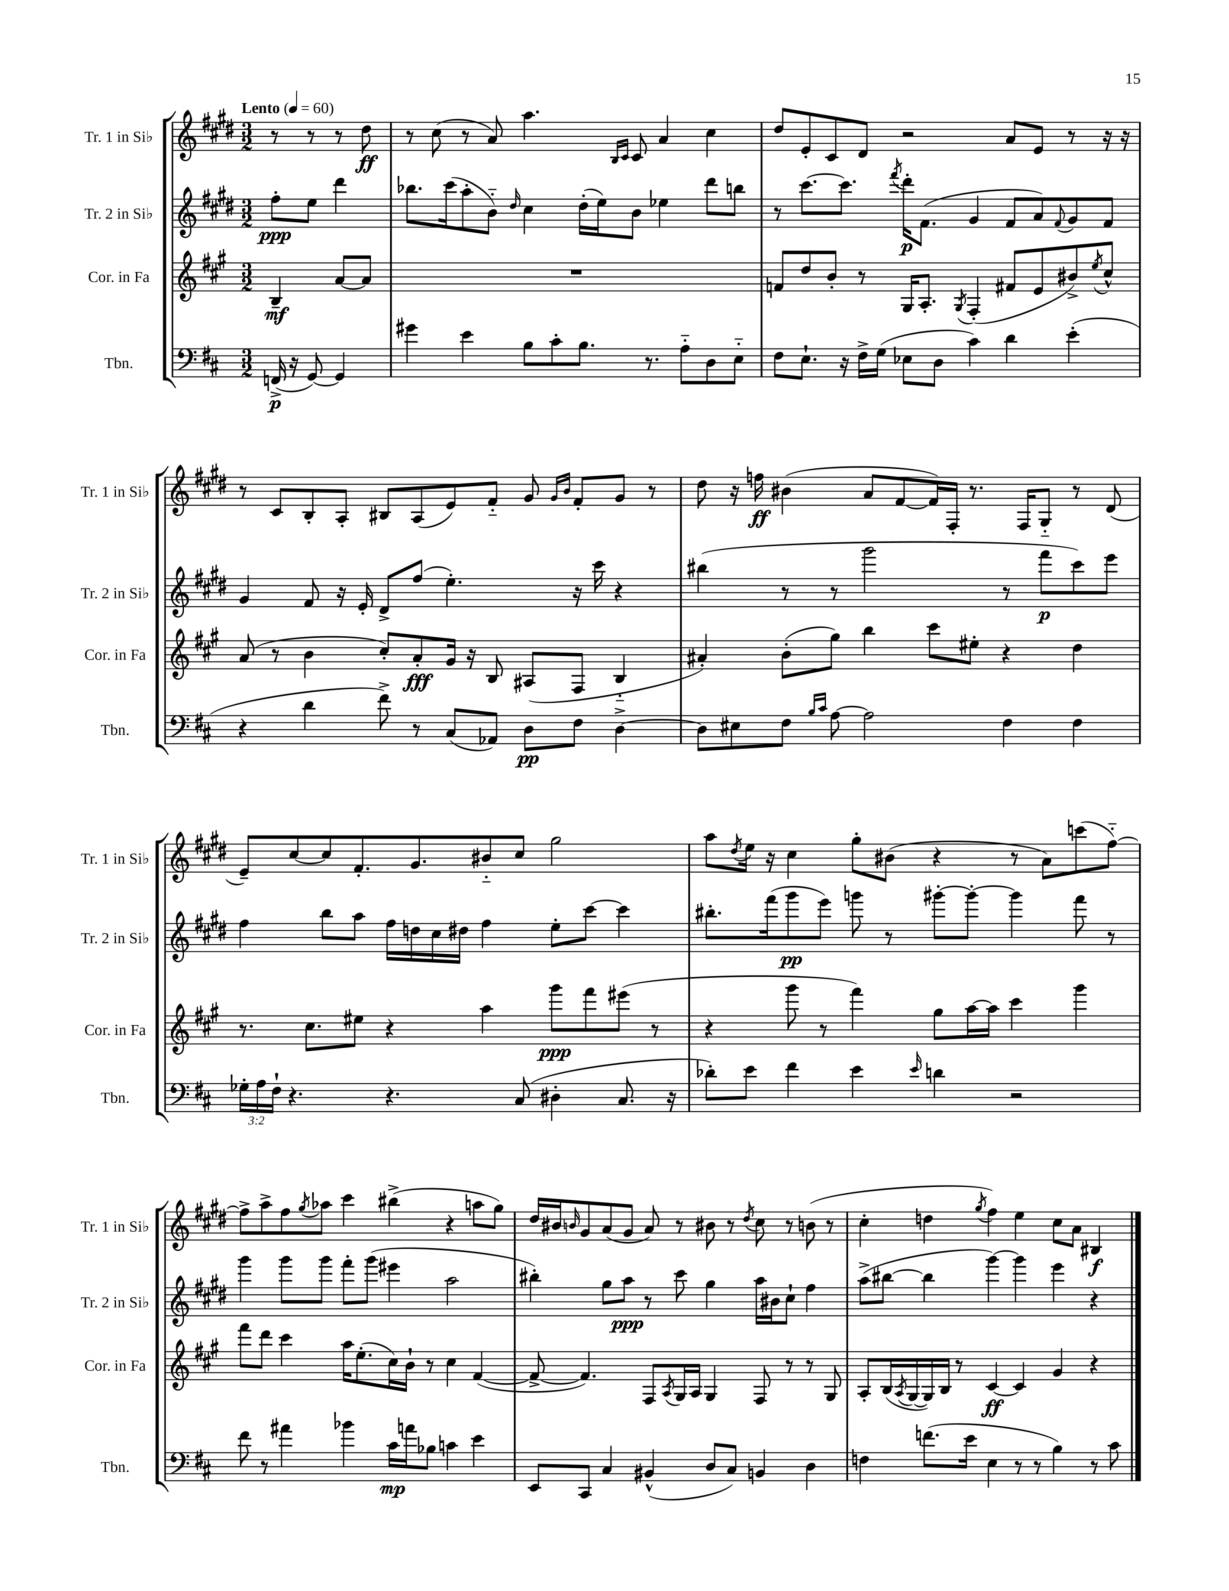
<<
\new StaffGroup <<
\new Staff = "s0" \with { instrumentName = "Tr. 1 in Sib" shortInstrumentName = "Tr. 1 in Sib" } {
    \clef treble \key e \major \numericTimeSignature \time 3/2 \partial 2 \tempo "Lento" 4 = 60
    r8 r8 r8 dis''8\ff |
    r8 cis''8( r8 a'8) a''4. \grace { b16 cis'16 } cis'8 a'4 cis''4 |
    dis''8 e'8-. cis'8 dis'8 r2 a'8 e'8 r8 r16 r16 |
    r8 cis'8 b8-. a8-. bis8 a8( e'8) fis'8-_ gis'8 \grace { gis'16 b'16 } fis'8-. gis'8 r8 |
    dis''8 r16 f''16\ff bis'4( a'8 fis'8~ fis'16) fis16-. r8. fis16 gis8-_ r8 dis'8( |
    e'8--) cis''8~ cis''8 fis'8.-. gis'8. bis'8-_ cis''8 gis''2 |
    a''8 \acciaccatura { dis''8 } e''16 r16 cis''4 gis''8-. bis'8( r4 r8 a'8) c'''8( fis''8~-_) |
    fis''8-> a''8-> fis''8 \acciaccatura { gis''8 } aes''8 cis'''4 bis''4->( r4 a''8 gis''8) |
    dis''16 bis'16 \grace { b'16 } gis'8 a'8( gis'8 a'8) r8 bis'8 r8 \acciaccatura { dis''8 } cis''8 r8 b'8( r8 |
    cis''4-. d''4 \acciaccatura { gis''8 } fis''4) e''4 cis''8 a'8 bis4\f \bar "|." |
}
\new Staff = "s1" \with { instrumentName = "Tr. 2 in Sib" shortInstrumentName = "Tr. 2 in Sib" } {
    \clef treble \key e \major \numericTimeSignature \time 3/2 \partial 2
    fis''8-.\ppp e''8 dis'''4 |
    bes''8. cis'''16( a''8-. b'8-_) \grace { dis''16 } cis''4 dis''16-.( e''16) b'8 ees''4 dis'''8 b''8 |
    r8 cis'''8.~ cis'''8. \acciaccatura { fis'''8 } dis'''16-.\p fis'8.( gis'4 fis'8 a'8) \appoggiatura { fis'8 } gis'8 fis'8 |
    gis'4 fis'8 r16 e'16-. dis'8-> fis''8( e''4.-.) r16 cis'''16 r4 |
    bis''4( r8 r8 gis'''2 r8 fis'''8\p cis'''8) e'''8 |
    fis''4 b''8 a''8 fis''16 d''16 cis''16 dis''16 fis''4 e''8-. cis'''8~ cis'''4 |
    bis''8.-. fis'''16( gis'''8\pp e'''8) g'''8 r8 gis'''8~-. gis'''8~-. gis'''4 fis'''8 r8 |
    gis'''4 gis'''8 gis'''8 fis'''8-. gis'''8( eis'''4 a''2 |
    bis''4-.) gis''8 a''8\ppp r8 cis'''8 gis''4 a''16 bis'16 cis''8-! fis''4 |
    a''8->( bis''8~ bis''4 gis'''4~) gis'''4 e'''4 r4 \bar "|." |
}
\new Staff = "s2" \with { instrumentName = "Cor. in Fa" shortInstrumentName = "Cor. in Fa" } {
    \clef treble \key a \major \numericTimeSignature \time 3/2 \partial 2
    b4--\mf a'8~ a'8 |
    R1. |
    f'8 d''8 b'8-. r8 gis16 a8.-. \acciaccatura { gis8 } fis4-.( fis'8 e'8 bis'8->) \acciaccatura { e''8 } cis''8-^ |
    a'8( r8 b'4 cis''8-.) a'8-.\fff gis'16 r16 b8 ais8( fis8 b4-_ |
    ais'4-.) b'8-.( gis''8) b''4 cis'''8 eis''8-. r4 d''4 |
    r8. cis''8. eis''8 r4 a''4 gis'''8\ppp fis'''8 eis'''8( r8 |
    r4 gis'''8 r8 fis'''4) gis''8 a''16~ a''16 cis'''4 gis'''4 |
    fis'''8 d'''8 cis'''4 a''16 e''8.-.( cis''16) b'16-! r8 cis''4 fis'4~( |
    fis'8~-> fis'4.) fis8 \acciaccatura { a8 } gis16 a16 gis4 fis8 r8 r8 gis8 |
    a8-. b16( \acciaccatura { a8 } gis16~ gis16) b16 r8 cis'4~\ff cis'4 gis'4 r4 \bar "|." |
}
\new Staff = "s3" \with { instrumentName = "Tbn." shortInstrumentName = "Tbn." } {
    \clef bass \key d \major \numericTimeSignature \time 3/2 \override Staff.TupletNumber.text = #tuplet-number::calc-fraction-text \partial 2
    f,16->\p( r16 g,8~) g,4 |
    gis'4 e'4 b8 cis'8-. b8. r8. a8-_ d8 e8-_ |
    fis8 e8.-! r16 fis16-> g16( ees8 d8 cis'4) d'4 e'4-.( |
    r4 d'4 fis'8->) r8 cis8( aes,8) d8\pp fis8 d4~-> |
    d8 eis8 fis8 \grace { b16 cis'16 } a8~ a2 fis4 fis4 |
    \tuplet 3/2 { ges16-. a16 fis16-! } r4. r4. cis8( dis4-. cis8. r16 |
    des'8-.) e'8 fis'4 e'4 \grace { e'16 } d'4 r2 |
    fis'8 r8 ais'4 bes'4 cis'16\mp a'16 bes8 c'4 e'4 |
    e,8 cis,8 cis4 bis,4-^( d8 cis8) b,4 d4 |
    f4 f'8.( e'16 e4 r8 r8 b4) r8 cis'8 \bar "|." |
}
>>
>>
\layout { \context { \Score \remove "Bar_number_engraver" } }
